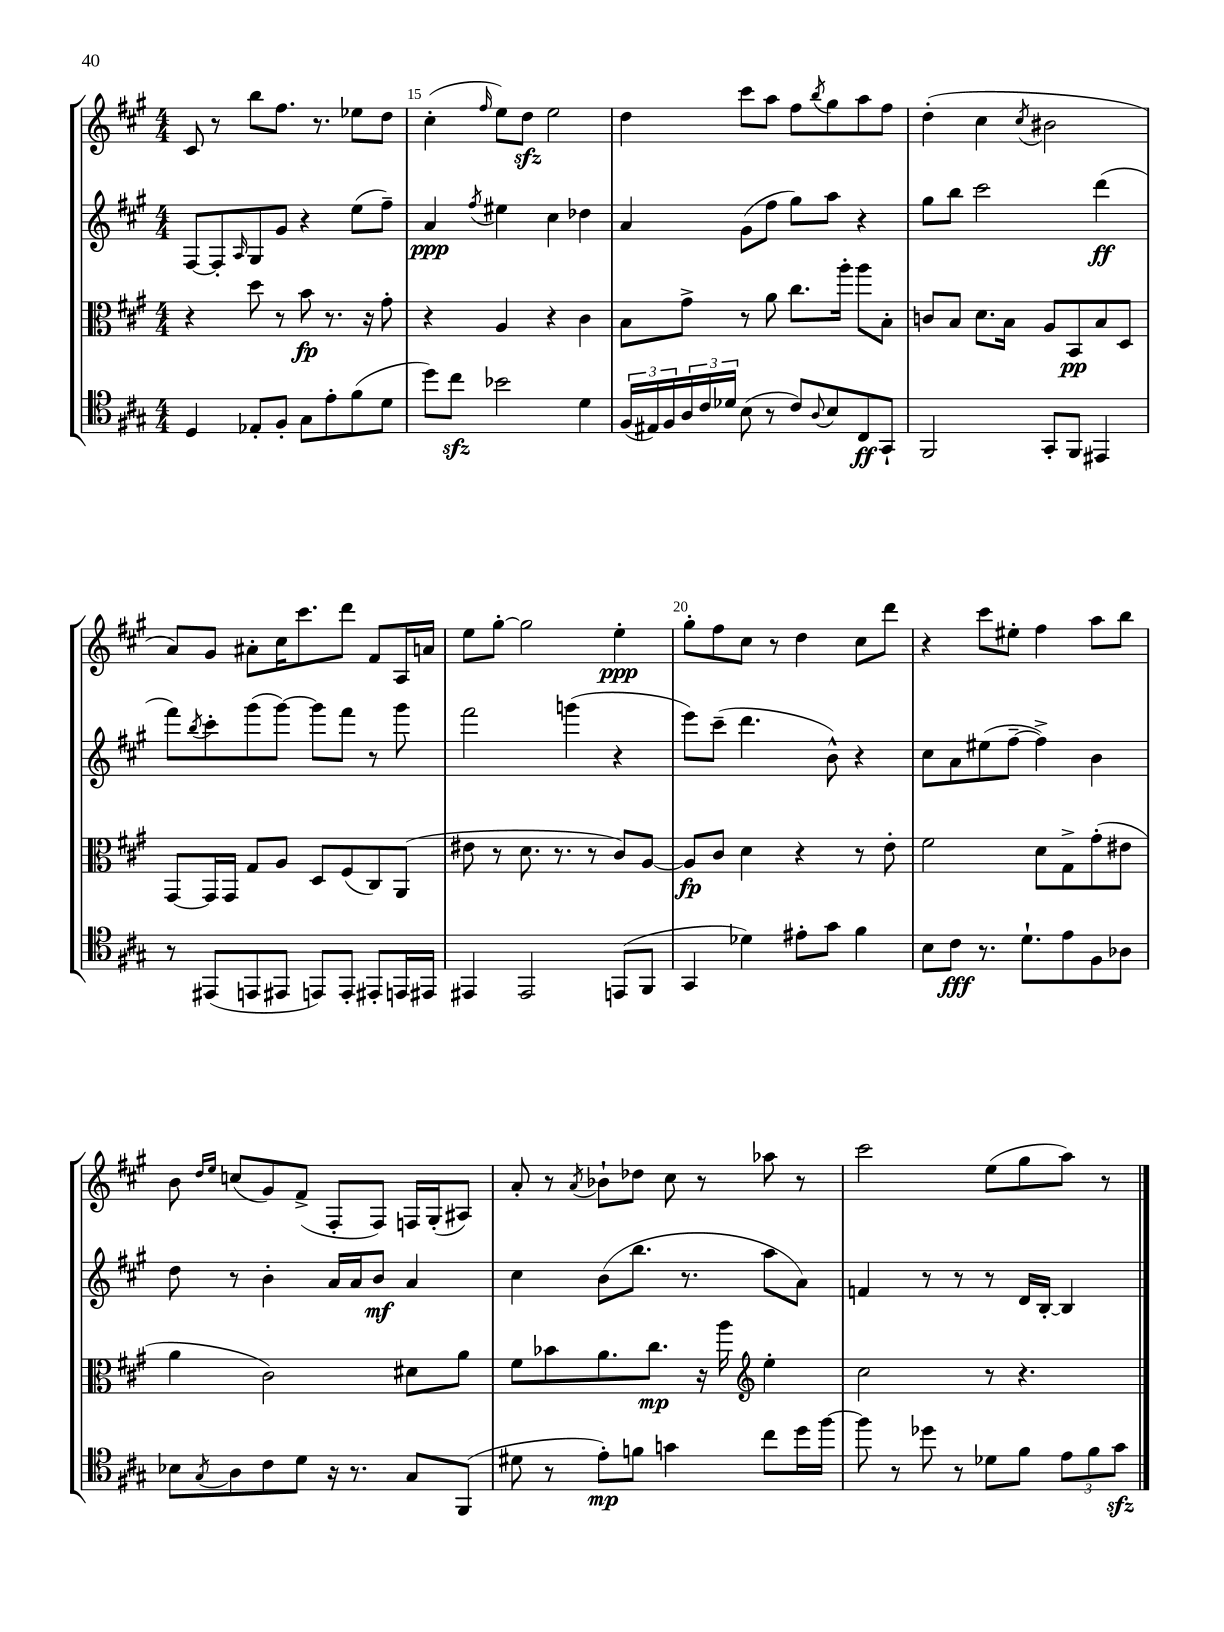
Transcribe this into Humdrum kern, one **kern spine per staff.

**kern	**kern	**kern	**kern
*staff4	*staff3	*staff2	*staff1
*clefC4	*clefC3	*clefG2	*clefG2
*k[f#c#g#]	*k[f#c#g#]	*k[f#c#g#]	*k[f#c#g#]
*M4/4	*M4/4	*M4/4	*M4/4
4D/	4r	[8F#/L	8c#/
.	.	8F#'/]	8r
.	.	16qqA/	.
8E-'/L	8dd\	8G#/	8bb\L
8F#'/J	8r	8g#/J	8.ff#\J
8G#\L	8b\	4r	.
.	.	.	8.r
8e'\	8.r	.	.
(8f#\	.	(8ee\L	8ee-\L
.	16r	.	.
8d\J	8g#'\	8ff#~\J)	8dd\J
=	=	=	=
8dd\L)	4r	4a/	(4cc#'\
8cc#\J	.	.	.
.	.	8qff#/	16qqff#/
2b-\	4A/	4ee#\	8ee\L)
.	.	.	8dd\J
.	4r	4cc#\	2ee\
4d\	4c#\	4dd-\	.
=	=	=	=
(24F#/LL	8B\L	4a/	4dd\
24E#/)	.	.	.
24F#/	.	.	.
24A/	8g#^\J	.	.
24c#/	.	.	.
24d-/JJ	.	.	.
(8B\	8r	(8g#\L	8ccc#\L
8r	8a\	8ff#\J	8aa\J
8c#/L)	8.cc#\L	8gg#\L)	8ff#\L
8qqA/	.	.	8qbb/
8B/	.	8aa\J	8gg#\
.	16aa'\Jk	.	.
8C#/	8aa\L	4r	8aa\
8GG#`/J	8B'\J	.	8ff#\J
=	=	=	=
2FF#/	8c/L	8gg#\L	(4dd'\
.	8B/J	8bb\J	.
.	8.d\L	2ccc#\	4cc#\
.	16B\Jk	.	.
.	.	.	8qcc#/
8GG#'/L	8A/L	.	2b#\
8FF#/J	8BB/	.	.
4EE#/	8B/	(4ddd\	.
.	8D/J	.	.
=	=	=	=
8r	[8GG#/L	8fff#\L)	8a/L)
.	.	8qbb/	.
(8EE#/L	16GG#/]L	8ccc#'\	8g#/J
.	16GG#/JJ	.	.
8EE/	8G#/L	(8ggg#\	8a#'\L
8EE#/J	8A/J	[8ggg#\J)	16cc#\K
.	.	.	8.ccc#\
8EE/L)	8D/L	8ggg#\]L	.
8EE'/J	(8F#/	8fff#\J	8ddd\J
8EE#'/L	8C#/)	8r	8f#/L
16EE/L	(8AA/J	8ggg#\	16A/L
16EE#/JJ	.	.	16a/JJ
=	=	=	=
4EE#/	8e#\	2fff#\	8ee\L
.	8r	.	[8gg#'\J
2EE#/	8.d\	.	2gg#\]
.	8.r	.	.
.	.	(4ggg\	.
.	8r	.	.
(8EE/L	8c#/L)	4r	4ee'\
8FF#/J	[8A/J	.	.
=	=	=	=
4GG#/	8A/]L	8eee\L)	8gg#'\L
.	8c#/J	(8ccc#~\J	8ff#\
4d-\)	4d\	4.ddd\	8cc#\J
.	.	.	8r
8e#'\L	4r	.	4dd\
8g#\J	.	8b^^\)	.
4f#\	8r	4r	8cc#\L
.	8e'\	.	8ddd\J
=	=	=	=
8B\L	2f#\	8cc#\L	4r
8c#\J	.	8a\	.
8.r	.	(8ee#\	8ccc#\L
.	.	[8ff#~\J	8ee#'\J
8.d`\L	.	.	.
.	8d\L	4ff#^\])	4ff#\
8e\	8G#^\	.	.
8F#\	(8g#'\	4b\	8aa\L
8A-\J	8e#\J	.	8bb\J
=	=	=	=
8B-\L	4a\	8dd\	8b\
.	.	.	16qqdd/LL
8qG#/	.	.	16qqee/JJ
8A\	.	8r	(8cc/L
8c#\	2c#\)	4b'\	8g#/)
8d\J	.	.	(8f#^/J
16r	.	16a/LL	8F#'/L
8.r	.	16a/J	.
.	.	8b/J	8F#/J)
8G#/L	8d#\L	4a/	16F/LL
.	.	.	(16G#'/J
(8FF#/J	8a\J	.	8A#/J)
=	=	=	=
8d#\	8f#\L	4cc#\	8a'/
8r	8b-\	.	8r
.	.	.	8qa/
8e'\L)	8.a\	(8b\L	8b-`\L
8f\J	.	8.bb\J	8dd-\J
.	8.cc#\J	.	.
4g\	.	.	8cc#\
.	.	8.r	.
.	16r	.	8r
.	16aa\	.	.
*	*clefG2	*	*
8cc#\L	4ee'\	8aa\L	8aa-\
16dd\L	.	8a\J)	8r
[16ff#\JJ	.	.	.
=	=	=	=
8ff#\]	2cc#\	4f/	2ccc#\
8r	.	.	.
8dd-\	.	8r	.
8r	.	8r	.
8d-\L	8r	8r	(8ee\L
8f#\J	4.r	16d/LL	8gg#\
.	.	[16B'/JJ	.
12e\L	.	4B/]	8aa\J)
12f#\	.	.	.
.	.	.	8r
12g#\J	.	.	.
==	==	==	==
*-	*-	*-	*-
